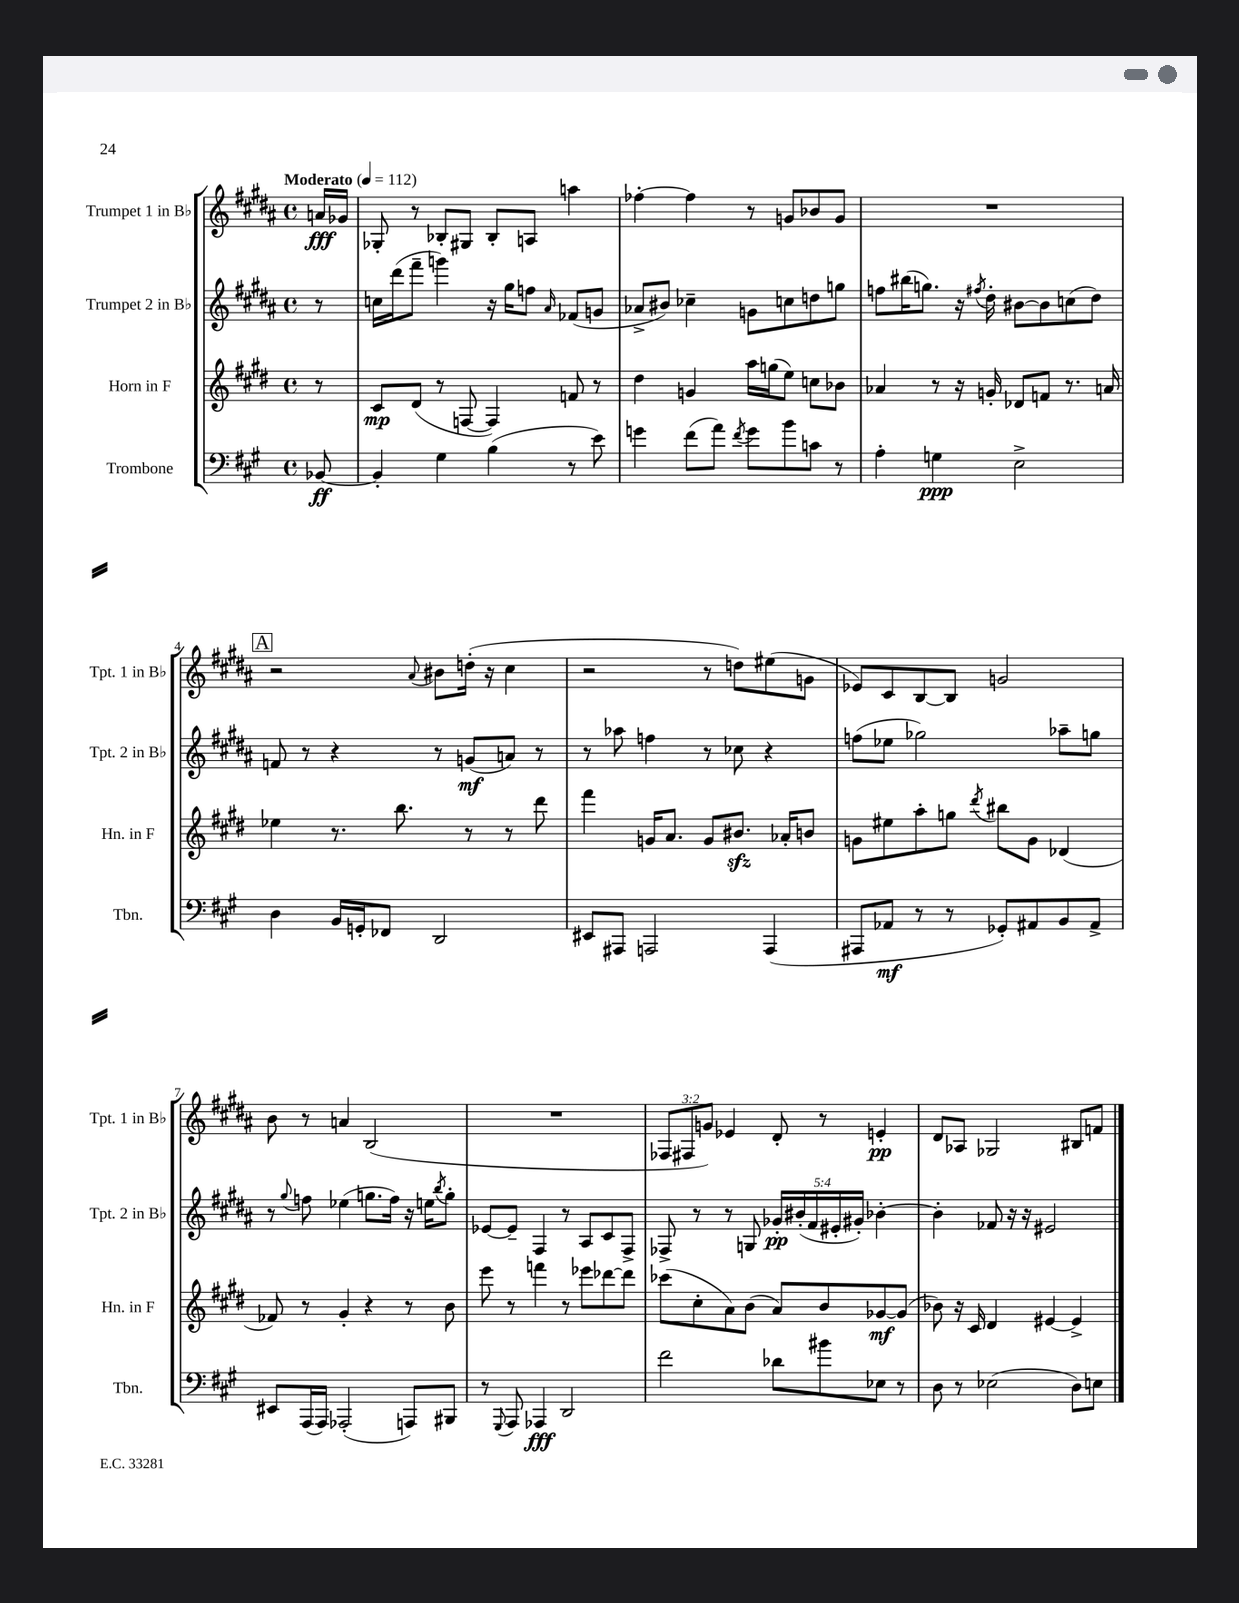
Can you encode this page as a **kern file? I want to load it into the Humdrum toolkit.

**kern	**kern	**kern	**kern
*staff4	*staff3	*staff2	*staff1
*clefF4	*clefG2	*clefG2	*clefG2
*k[f#c#g#]	*k[f#c#g#d#]	*k[f#c#g#d#a#]	*k[f#c#g#d#a#]
*M4/4	*M4/4	*M4/4	*M4/4
*met(c)	*met(c)	*met(c)	*met(c)
*MM112	*MM112	*MM112	*MM112
[8BB-	8r	8r	16a
.	.	.	16g-
=	=	=	=
4BB-']	8c#	16cc	8G-'
.	.	(16ddd#	.
.	(8d#	8fff#~	8r
4G#	8r	4ggg)	8B-'
.	[8F	.	8G#
(4B	4F])	16r	8B-'
.	.	16gg#	.
.	.	8ff	8A
.	.	16qqa#	.
8r	8f	(8f-	4aa
8e)	8r	8g	.
=	=	=	=
4g	4dd#	8a-^	[4ff-'
.	.	8b#)	.
(8f#	4g	4cc-~	4ff-]
8a)	.	.	.
8qf#	.	.	.
8g	16aa	8g	8r
.	(16gg	.	.
8b	8ee)	8cc	8g
8c	8cc	8dd	8b-
8r	8b-	8gg	8g
=	=	=	=
4A'	4a-	8ff	1r
.	.	(16bb#	.
.	.	8.gg)	.
4G	8r	.	.
.	16r	16r	.
.	.	8qff#	.
.	16g'	16dd#'	.
2E^	8d-	[8b#	.
.	8f	8b#]	.
.	8.r	(8cc	.
.	.	8dd#)	.
.	16a	.	.
=	=	=	=
4D	4ee-	8f	2r
.	.	8r	.
16BB	8.r	4r	.
16GG'	.	.	.
8FF-	.	.	.
.	8.bb	.	.
.	.	.	8qqa#
2DD	.	8r	8b#
.	8r	(8g	(16dd'
.	.	.	16r
.	8r	8a)	4cc#
.	8ddd#	8r	.
=	=	=	=
8EE#	4fff#	8r	2r
8AAA#	.	8aa-	.
2AAA	16g	4ff	.
.	8.a	.	.
.	8g	8r	8r
.	8.b#	8cc-	8dd)
(4AAA	.	4r	(8ee#
.	16a-'	.	.
.	8b	.	8g
=	=	=	=
8AAA#	8g	(8ff	8e-)
8AA-	8ee#	8ee-	8c#
8r	8aa'	2gg-)	[8B
8r	8gg	.	8B]
.	8qddd#	.	.
8GG-')	8bb#	.	2g
8AA#	8g	.	.
8BB	(4d-	8aa-~	.
8AA#^	.	8gg	.
=	=	=	=
8EE#	8f-)	8r	8b
.	.	8qqgg#	.
(16AAA	8r	8ff	8r
16AAA)	.	.	.
(2AAA-'	4g#'	(4ee-	4a
.	4r	8.gg	(2B
.	.	16ff)	.
8AAA)	8r	16r	.
.	.	16ee	.
.	.	8qbb	.
8BBB#	8b	8gg'	.
=	=	=	=
8r	8eee	[8e-	1r
8qqGGG#	.	.	.
8AAA	8r	8e-~]	.
4AAA-	4fff	4F#	.
2DD	8r	8r	.
.	8eee-	8A#	.
.	[8ddd-	8c#	.
.	8ddd-]	8F#^	.
=	=	=	=
2f#	(8ccc-	8F-^	12F-
.	.	.	12F#
.	8cc#'	8r	.
.	.	.	12g)
.	8a)	8r	4e-
.	(8b	8G	.
8d-	8a)	20g-'	8d#'
.	.	(20b#'	.
.	.	20f#	.
8b#	8b	.	8r
.	.	20e#'	.
.	.	20g#')	.
8E-	[8g-	[4b-'	4e'
8r	(8g-]	.	.
=	=	=	=
8D	8b-)	4b-']	8d#
8r	16r	.	8A-
.	16c#	.	.
(2E-	4d#	8f-	2G-
.	.	16r	.
.	.	16r	.
.	[4e#	2e#	.
8D)	4e#^]	.	8B#
8E	.	.	8f
==	==	==	==
*-	*-	*-	*-
